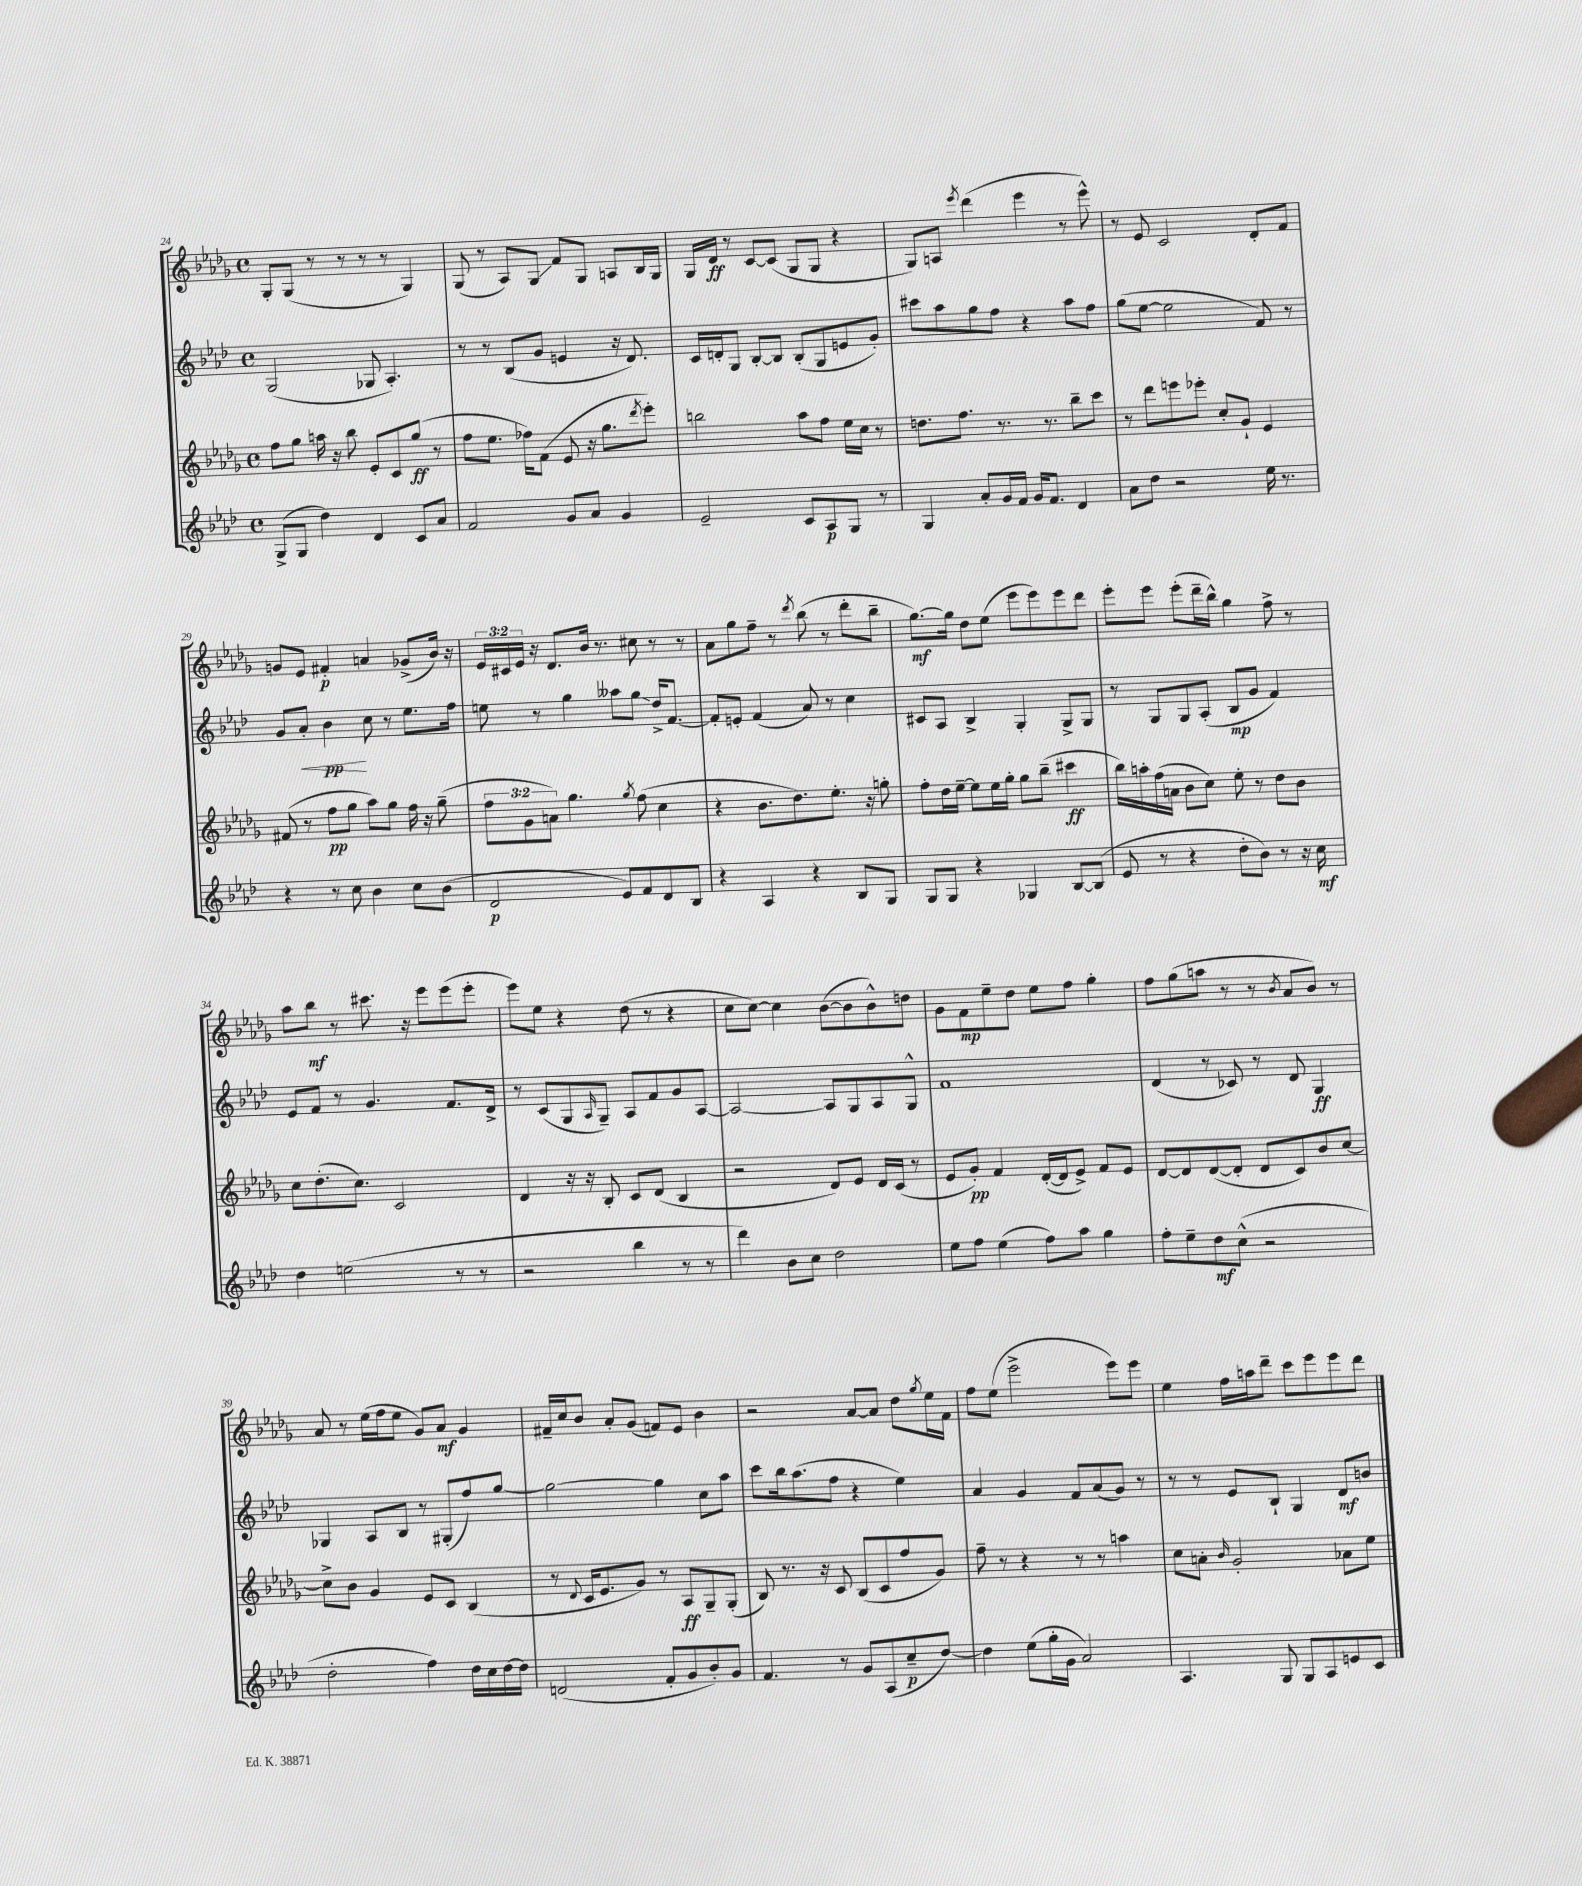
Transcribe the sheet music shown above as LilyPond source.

<<
\new StaffGroup <<
\new Staff = "s0" {
    \clef treble \key des \major \defaultTimeSignature \time 4/4 \override Staff.TupletNumber.text = #tuplet-number::calc-fraction-text
    ges8-. ges8( r8 r8 r8 r8 ges4) |
    ges8( r8 aes8) ges8\glissando f'8 ges8 a8 bes16 ges16 |
    ges16 des'16\ff r8 c'8~ c'8( ges8 ges8 r4 |
    ges8) a8 \acciaccatura { ees'''8 } des'''4( ees'''4 r8 ees'''8-^) |
    r8 ees'8 c'2 des'8-. f'8 |
    g'8 ees'8 fis'4-.\p a'4 ges'8->( bes'16) r16 |
    \tuplet 3/2 { ees'16 cis'16 ees'16 } r16 des'8. bes'16 r8. cis''8 r8 r8 |
    aes'8 ges''8 f''8-- r8 \acciaccatura { des'''8 } bes''8( r8 des'''8-. bes''8-- |
    ges''8.~\mf) ges''16 des''8 ees''8( ees'''8 ees'''8) ees'''8 des'''8 |
    ees'''8-. ees'''8 ees'''8-.( des'''16-- bes''16-^) ges''4 f''8-> r8 |
    aes''8 bes''8\mf r8 cis'''8. r16 ees'''8 ees'''8( ees'''8-. |
    ees'''8) ees''8 r4 des''8( r8 r4 |
    c''8 c''8~) c''4 bes'8~( bes'8 bes'8-^) d''8 |
    ges'8 f'8\mp ees''8-- des''8 ees''8 f''8 ges''4-. |
    f''8 ges''8( a''8 r8 r8 \acciaccatura { bes'8 } aes'8 bes'8) r8 |
    aes'8 r8 ees''16( f''16 ees''8 ges'8) aes'8\mf ges'4 |
    fis'16-- c''16 bes'8 aes'8-. ges'8( f'8) ees'8 bes'4 |
    r2 aes'8~ aes'8 des''8 \acciaccatura { ges''8 } ees''16 f'16 |
    f''8 ees''8( ees'''2-> ees'''8) ees'''8 |
    ees''4 f''16 a''16 des'''8-- c'''8 ees'''8 ees'''8 des'''8 \bar "|." |
}
\new Staff = "s1" {
    \clef treble \key aes \major \defaultTimeSignature \time 4/4
    g2( ges8 aes4.-.) |
    r8 r8 bes8( g'8 e'4 r16 des'8.) |
    c'16 d'16-. g8 bes8~-. bes8 bes8-.( g8 e'8 g'8-.) |
    cis'''8 aes''8 g''8 f''8 r4 aes''8 f''8 |
    g''8( ees''8~ ees''2 f'8) r8 |
    g'8 aes'8-.\< bes'4\pp\! c''8 r8 ees''8. f''16 |
    e''8 r8 g''4 aeses''8 g''8\glissando des''16-> f'8.~ |
    f'8-. e'8-. f'4( aes'8) r8 c''4 |
    cis'8 aes8 bes4-> g4-. g8-> g8 |
    r8 g8 g8 aes8-.( bes8\mp g'8 f'4) |
    ees'8 f'8 r8 g'4. f'8. des'16-> |
    r8 c'8( g8 \grace { aes16 } g8--) aes8 f'8 g'8 aes8~ |
    aes2~ aes8 g8 aes8 g8-^ |
    f'1 |
    des'4( r8 ces'8) r8 des'8 g4\ff |
    ges4 aes8 bes8 r8 gis8-.( f''8) g''8~ |
    g''2~ g''4 c''8 aes''8 |
    c'''8 bes''16 aes''8.( f''8 r4 ees''4) |
    aes'4 g'4 f'8 aes'8( g'8) r8 |
    r8 r8 ees'8 bes8-! g4 des'8\mf b'8 \bar "|." |
}
\new Staff = "s2" {
    \clef treble \key des \major \defaultTimeSignature \time 4/4 \override Staff.TupletNumber.text = #tuplet-number::calc-fraction-text
    f''8 ges''8 a''16 r16 bes''8 ees'8-. c'8 ges''8\ff( r8 |
    f''8 ees''8. fes''16) f'8( ees'8 r16 ges''8. \acciaccatura { des'''8 } ees'''8-.) |
    b''2 aes''8 f''8 ees''16 c''16 r8 |
    d''8. f''8. r8. r8. bes''8-- c'''8 |
    r8 des'''8 e'''8 ees'''8-. c''8-. ges'8-! ees'4 |
    fis'8( r8 f''8\pp ges''8 aes''8) ges''8 f''16 r16 ges''8--( |
    \tuplet 3/2 { f''8 ges'8 a'8) } ges''4. \acciaccatura { ges''8 } f''8( c''4 |
    r4 bes'8. des''8.) ees''8.-. r16 g''8-. |
    f''8-. des''16 ees''16~-- ees''8 ees''16 ges''16-. ges''8 bes''8--( cis'''4\ff |
    bes''16) a''16-. f''16( a'16 bes'8 c''8) ees''8-. r8 des''8 bes'8 |
    c''8 des''8.-.( c''8.) c'2 |
    des'4 r16 r16 bes8-. c'8 des'8( bes4 |
    r2 des'8) ees'8 des'16 c'16( r8 |
    ees'8 ges'8-.\pp) f'4 des'16~-.( des'16 ees'8->) f'8 ees'8 |
    des'8~ des'8 des'8~( des'8-. des'8 c'8) bes'8 c''8~ |
    c''8-> bes'8 ges'4 ees'8 c'8 bes4( |
    r8 \appoggiatura { des'8 } c'16 ees'8. ges'8) r8 aes8\ff ges8-- ges8-.( |
    bes8) r8. r16 c'8 bes8( c'8 f''8 ges'8) |
    f''8-- r8 r4 r8 r8 a''4 |
    c''8 a'8-. \grace { bes'16 } ges'2-. aes'8 ees''8 \bar "|." |
}
\new Staff = "s3" {
    \clef treble \key aes \major \defaultTimeSignature \time 4/4
    g8->( g8 des''4) des'4 c'8 aes'8 |
    f'2 g'8 aes'8 g'4 |
    ees'2-- c'8 aes8\p g8 r8 |
    g4 aes'8-. g'16 f'16 g'16 f'8. des'4 |
    aes'8 des''8 r2 ees''16 r8. |
    r4 r8 c''8 bes'4 c''8 bes'8( |
    des'2\p ees'8) f'8 des'8 bes8 |
    r4 aes4 r4 bes8 g8 |
    g8 g8 r4 ges4 bes8~ bes8( |
    ees'8 r8 r4 des''8-. bes'8) r8 r16 c''16\mf |
    des''4 e''2( r8 r8 |
    r2 bes''4 r8 r8 |
    des'''4) bes'8 c''8 des''2 |
    ees''8 f''8 ees''4( f''8) aes''8 g''4 |
    f''8-. ees''8-- des''8\mf c''8-^( r2 |
    des''2-. f''4) des''16 c''16 des''16~ des''16 |
    d'2( f'8-. g'8 bes'8-.) g'8 |
    f'4. r8 g'8 aes8( c''8--\p des''8~) |
    des''4 ees''8( g''16-. g'16 aes'2) |
    aes4. g8 g8 aes8 e'8 c'8 \bar "|." |
}
>>
>>
\layout { \context { \Score currentBarNumber = #24 } }
